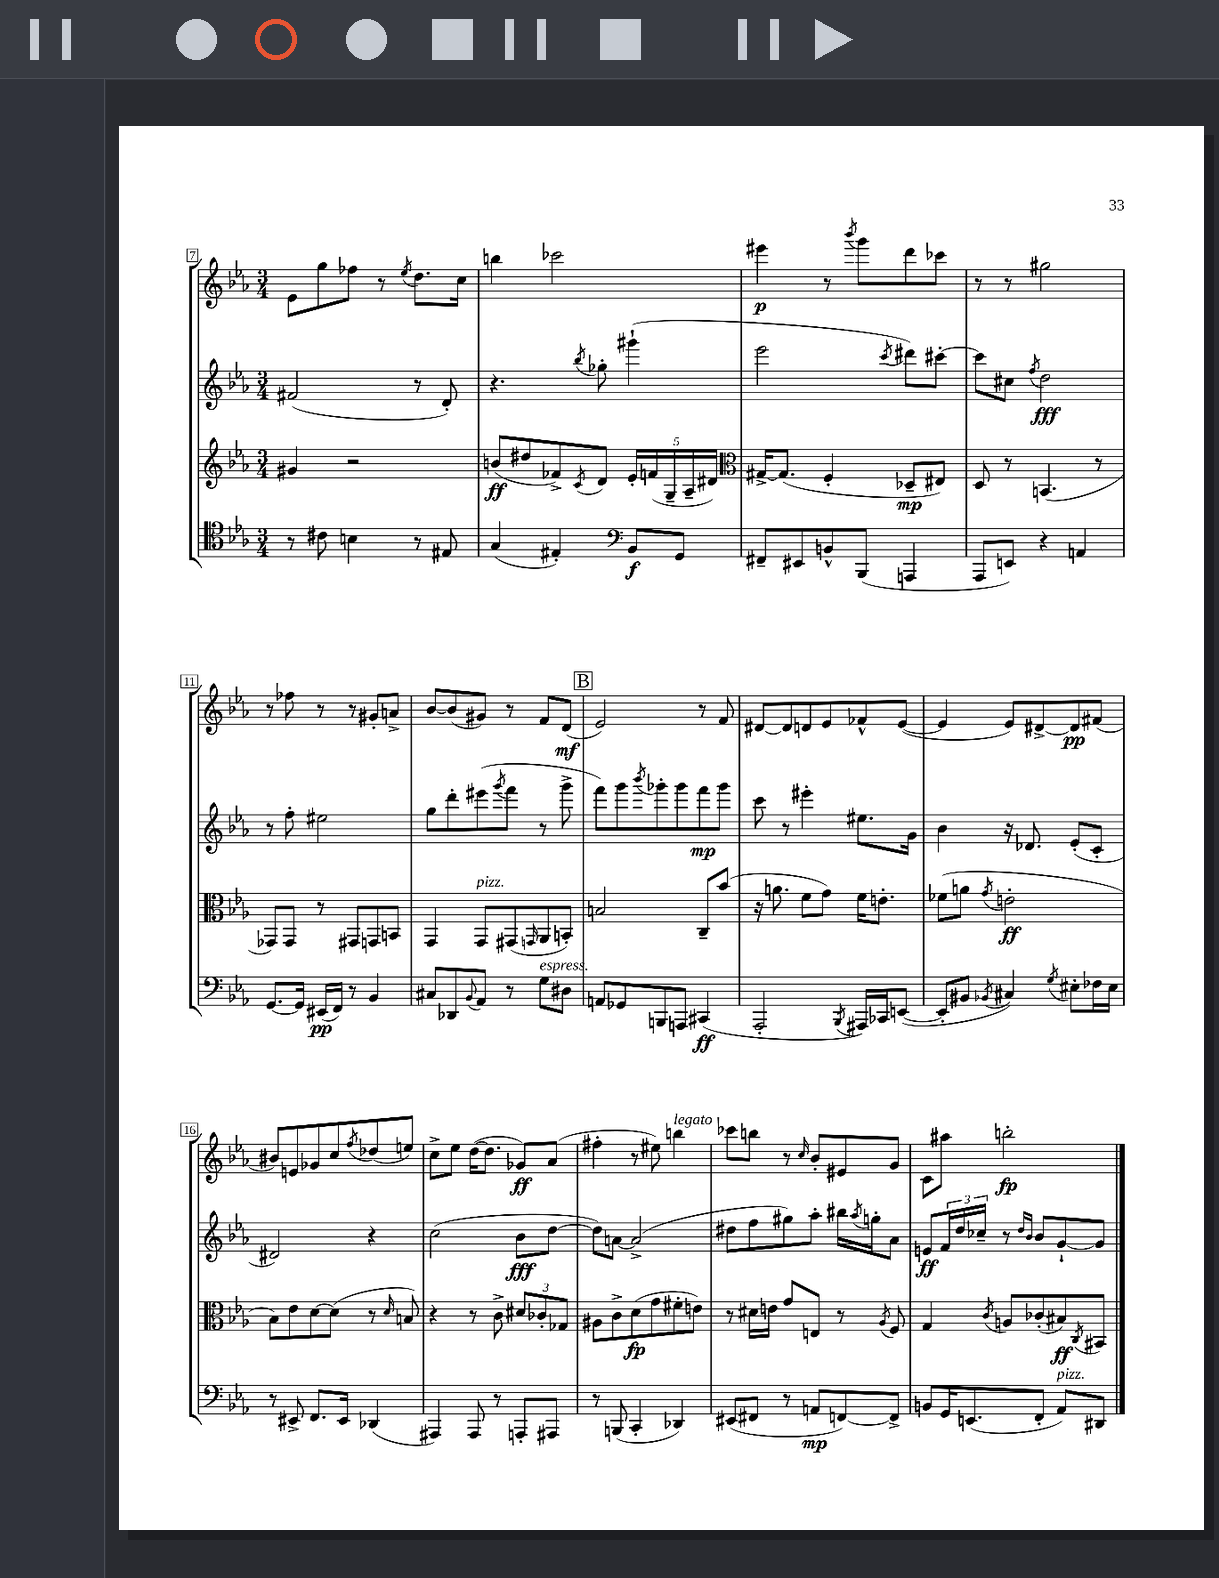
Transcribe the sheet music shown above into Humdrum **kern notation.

**kern	**dynam	**kern	**dynam	**kern	**dynam	**kern	**dynam
*part4	*part4	*part3	*part3	*part2	*part2	*part1	*part1
*staff4	*staff4	*staff3	*staff3	*staff2	*staff2	*staff1	*staff1
*clefC4	*	*clefG2	*	*clefG2	*	*clefG2	*
*k[b-e-a-]	*	*k[b-e-a-]	*	*k[b-e-a-]	*	*k[b-e-a-]	*
*M3/4	*	*M3/4	*	*M3/4	*	*M3/4	*
=7	=7	=7	=7	=7	=7	=7	=7
8r	.	4g#X/	.	(2f#X/	.	8e-\L	.
8c#X\	.	.	.	.	.	8gg\	.
4Bn\	.	2r	.	.	.	8ff-X\J	.
.	.	.	.	.	.	8r	.
.	.	.	.	.	.	8qee-/	.
8r	.	.	.	8r	.	8.dd\L	.
8E#X/	.	.	.	8d'/)	.	.	.
.	.	.	.	.	.	16cc\Jk	.
=8	=8	=8	=8	=8	=8	=8	=8
(4G/	.	(8bn/L	ff	4.r	.	4bbn\	.
.	.	8dd#X/	.	.	.	.	.
4E#X'/)	.	8f-X^/)	.	.	.	2ccc-X\	.
.	.	8qc/	.	8qbb-/	.	.	.
.	.	8d/J	.	8gg-X'\	.	.	.
*clefF4	*	*	*	*	*	*	*
8BB-/L	f	20e-'/LL	.	(4ggg#X`\	.	.	.
.	.	(20fn/	.	.	.	.	.
.	.	20G~/	.	.	.	.	.
8GG/J	.	.	.	.	.	.	.
.	.	20A-~/	.	.	.	.	.
.	.	20d#X/JJ)	.	.	.	.	.
=9	=9	=9	=9	=9	=9	=9	=9
*	*	*clefC3	*	*	*	*	*
8FF#X~/L	.	[16G#X^/KL	.	2eee-\	.	4eee#X\	p
.	.	(8.G#/J]	.	.	.	.	.
8EE#X/	.	.	.	.	.	.	.
8BBn^^/	.	4F'/	.	.	.	8r	.
.	.	.	.	.	.	8qbbb-/	.
(8BBB-/J	.	.	.	.	.	8ggg\L	.
.	.	.	.	8qccc/	.	.	.
4AAAn/	.	8D-X~/L	mp	8ddd#X\L)	.	8ddd\	.
.	.	8E#X/J)	.	[8ccc#X'\J	.	8ccc-X\J	.
=10	=10	=10	=10	=10	=10	=10	=10
8AAA-/L	.	8D/	.	8ccc#\L]	.	8r	.
8EEn/J)	.	8r	.	8cc#X\J	.	8r	.
.	.	.	.	8qff/	.	.	.
4r	.	(4.BBn/	.	2dd\	fff	2gg#X\	.
4AAn/	.	.	.	.	.	.	.
.	.	8r	.	.	.	.	.
!!LO:LB:g=z
=11	=11	=11	=11	=11	=11	=11	=11
[8.GG/L	.	8GG-X/L)	.	8r	.	8r	.
.	.	8GG-/J	.	8ff'\	.	8ff-X\	.
16GG/Jk]	.	.	.	.	.	.	.
(16EE#X/LL	pp	8r	.	2ee#X\	.	8r	.
16FF/JJ)	.	.	.	.	.	.	.
8r	.	8GG#X/L	.	.	.	8r	.
4BB-/	.	8GGn/	.	.	.	8g#X'/L	.
.	.	8BBn/J	.	.	.	8an^/J	.
=12	=12	=12	=12	=12	=12	=12	=12
8C#X/L	.	4GG/	.	8gg\L	.	[8b-/L	.
8DD-X/	.	.	.	8ddd'\	.	(8b-/]	.
8qqBB-/	.	.	.	.	.	.	.
!	!	!LO:TX:a:i:t=pizz.	!	!	!	!	!
8AA-/J	.	8GG/L	.	(8eee#X\	.	8g#X/J)	.
.	.	.	.	8qggg/	.	.	.
8r	.	(8GG#X/	.	8fff\J	.	8r	.
.	.	16qqGGn/	.	.	.	.	.
!LO:TX:a:i:t=espress.	!	!	!	!	!	!	!
8G\L	.	8AA-/	.	8r	.	8f/L	.
8D#X\J	.	8BBn'/J)	.	8ggg^\	.	(8d/J	mf
!!LO:REH:place=s1:t=B
=13	=13	=13	=13	=13	=13	=13	=13
8AAn/L	.	2Bn/	.	8fff\L)	.	2e-/)	.
8GG-X/	.	.	.	8ggg\	.	.	.
.	.	.	.	8qbbb-/	.	.	.
8BBBn/	.	.	.	8ggg-X'\	.	.	.
8AAAn/J	.	.	.	8ggg-\	.	.	.
(4CC#X/	ff	8C~/L	.	8fff\	mp	8r	.
.	.	(8b-/J	.	8ggg-\J	.	8f/	.
=14	=14	=14	=14	=14	=14	=14	=14
2AAA-'/	.	16r	.	8ccc\	.	[8d#X/L	.
.	.	8.an\	.	.	.	.	.
.	.	.	.	8r	.	8d#/]	.
.	.	8f\L	.	4eee#X'\	.	8dn/	.
.	.	8g\J)	.	.	.	8e-/	.
8qBBB-/	.	.	.	.	.	.	.
16AAA#X/LL)	.	16f\KL	.	8.ee#X\L	.	8f-X^^/	.
16CC-X/J	.	8.en'\J	.	.	.	.	.
([8EEn/J	.	.	.	.	.	([8e-/J	.
.	.	.	.	16g\Jk	.	.	.
=15	=15	=15	=15	=15	=15	=15	=15
8EE'/L]	.	(8f-X\L	.	4b-\	.	4e-/]	.
8BB#X/J	.	8an\J	.	.	.	.	.
8qBB-X/	.	8qg/	.	.	.	.	.
4C#X/)	.	2en'\	ff	16r	.	8e-/L)	.
.	.	.	.	8.d-X/	.	.	.
.	.	.	.	.	.	[8d#X^/	.
8qG/	.	.	.	.	.	.	.
8E#X'\L	.	.	.	(8e-'/L	.	8d#/]	pp
16F-X\L	.	.	.	8c'/J	.	(8f#X/J	.
16E#\JJ	.	.	.	.	.	.	.
!!LO:LB:g=z
=16	=16	=16	=16	=16	=16	=16	=16
8r	.	8B-\L)	.	2d#X/)	.	8b#X/L)	.
8EE#X^/	.	8e-\	.	.	.	8en/	.
8.FF/L	.	[8d\	.	.	.	8g-X/	.
.	.	(8d\J]	.	.	.	8cc/	.
16EE#/Jk	.	.	.	.	.	.	.
.	.	.	.	.	.	8qff/	.
(4DD-X/	.	8r	.	4r	.	(8dd-X/	.
.	.	16qqd/	.	.	.	.	.
.	.	8Bn/)	.	.	.	8een/J)	.
=17	=17	=17	=17	=17	=17	=17	=17
4AAA#X/)	.	4r	.	(2cc\	.	8cc^\L	.
.	.	.	.	.	.	8ee-\J	.
8AAA#/	.	8r	.	.	.	([16dd\KL	.
.	.	.	.	.	.	8.dd\J]	.
8r	.	8c^\	.	.	.	.	.
8AAAn'/L	.	12d#X/L	.	8b-\L	fff	8g-X/L)	ff
.	.	12c-X'/	.	.	.	.	.
8AAA#X/J	.	.	.	[8dd\J	.	(8a-/J	.
.	.	12G-X/J	.	.	.	.	.
=18	=18	=18	=18	=18	=18	=18	=18
8r	.	8A#X\L	.	8dd\L])	.	4ff#X'\	.
(8BBBn/	.	8c^\	.	[8an\J	.	.	.
4CC'/	.	(8d\	fp	(2a^/]	.	8r	.
.	.	8g\	.	.	.	8ee#X\)	.
!	!	!	!	!	!	!LO:TX:a:i:t=legato	!
4DD-X/)	.	8f#X'\	.	.	.	4bbn\	.
.	.	8en\J)	.	.	.	.	.
=19	=19	=19	=19	=19	=19	=19	=19
(8EE#X/L	.	8r	.	8dd#X\L	.	8ccc-X\L	.
8FF#X/J	.	16d#X\LL	.	8ff\	.	8bbn\J	.
.	.	16en\JJ	.	.	.	.	.
8r	.	8g/L	.	8gg#X\)	.	8r	.
.	.	.	.	.	.	16qqcc/	.
8AAn/L	mp	8En/J	.	8aa-'\J	.	8b-'/L	.
[8FFn/)	.	8r	.	16bb#X\LL	.	8e#X/	.
.	.	.	.	8qaa-/	.	.	.
.	.	.	.	16ggn'\J	.	.	.
.	.	8qA-/	.	.	.	.	.
8FF^/J]	.	8F/	.	8a-\J	.	8g/J	.
=20	=20	=20	=20	=20	=20	=20	=20
8BBn/L	.	4G/	.	8en/L	ff	8c\L	.
16GG/K	.	.	.	24f/L	.	8aa#X\J	.
.	.	.	.	24dd/	.	.	.
(8.EEn/	.	.	.	.	.	.	.
.	.	.	.	24cc-X~/JJ	.	.	.
.	.	8qc/	.	.	.	.	.
.	.	8An/L	.	8r	.	2bbn'\	fp
.	.	.	.	16qqdd/LL	.	.	.
.	.	.	.	16qqb-/JJ	.	.	.
8FF'/J	.	(8c-X'/	.	8b-/L	.	.	.
!LO:TX:a:i:t=pizz.	!	!	!	!	!	!	!
8AA-/L)	.	8B#X/)	ff	[8g`/	.	.	.
.	.	8qC/	.	.	.	.	.
8DD#X/J	.	8BB#X/J	.	8g/J]	.	.	.
==	==	==	==	==	==	==	==
*-	*-	*-	*-	*-	*-	*-	*-
